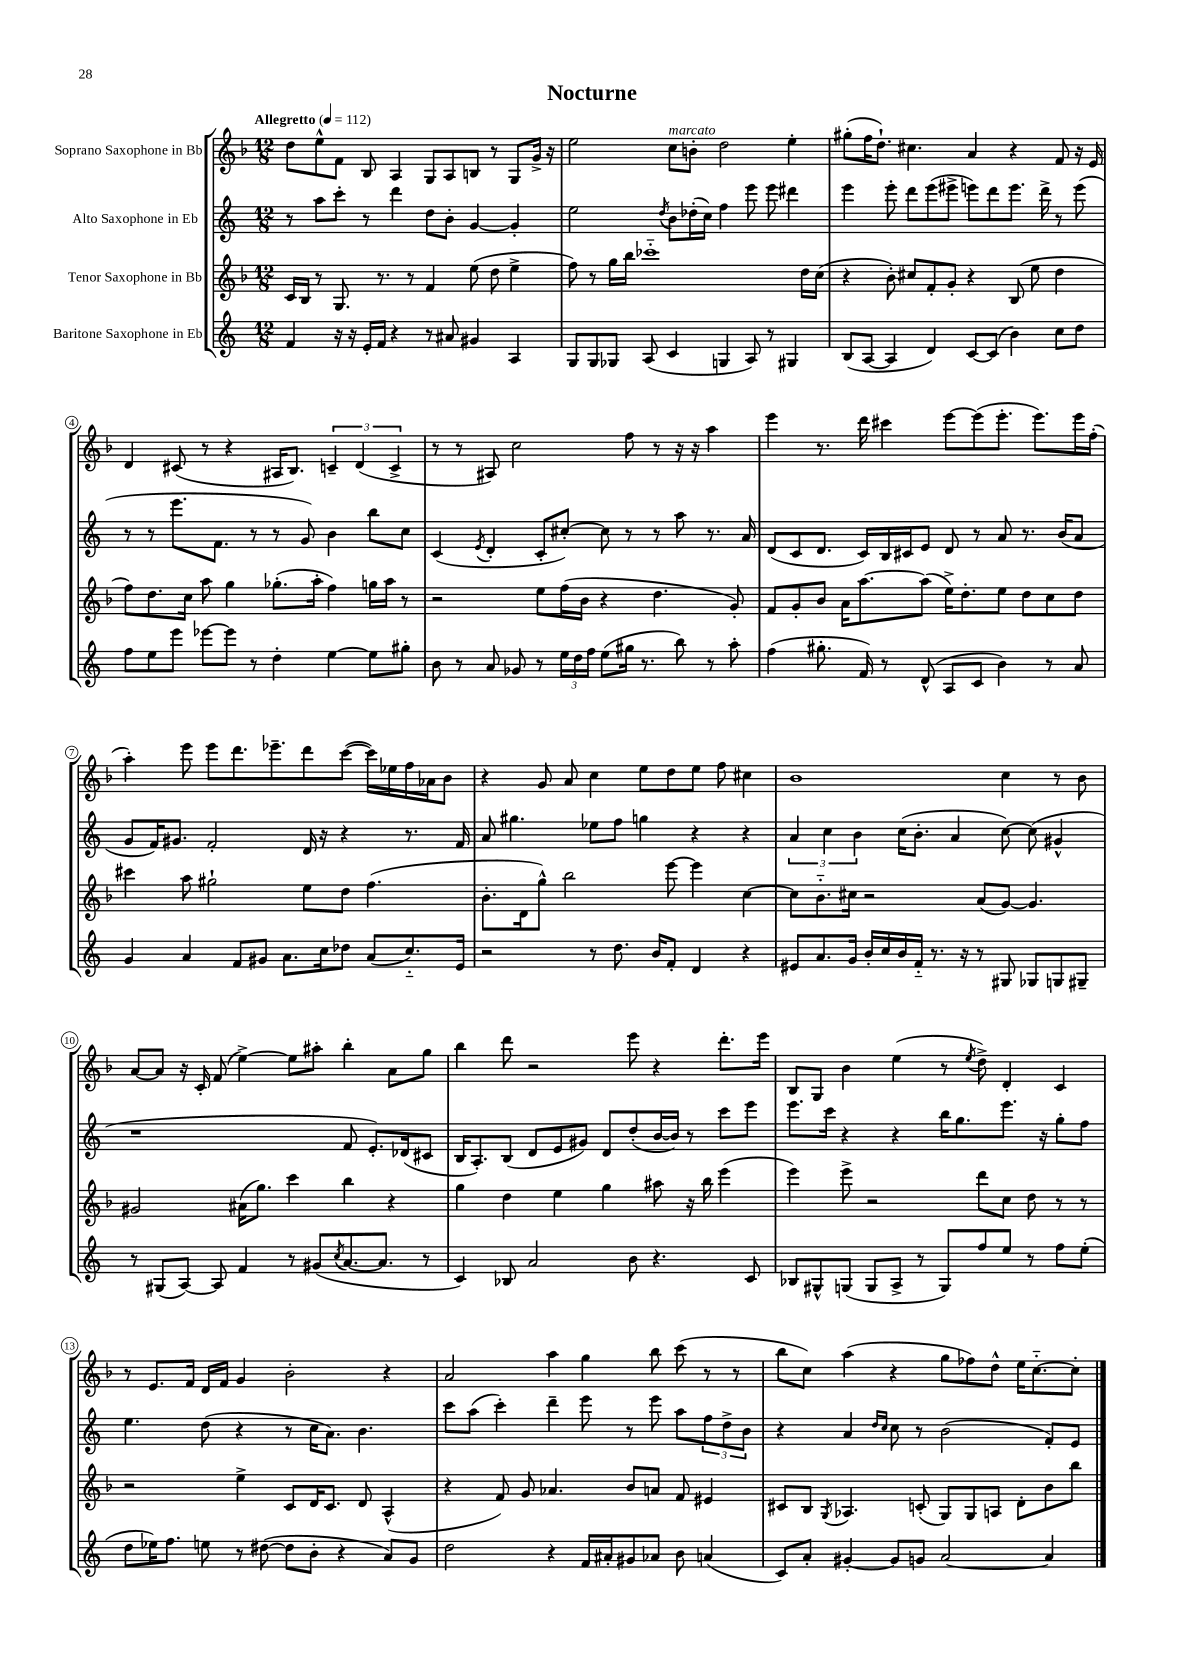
\header { title = "Nocturne" }
<<
\new StaffGroup <<
\new Staff = "s0" \with { instrumentName = "Soprano Saxophone in Bb" } {
    \clef treble \key f \major \numericTimeSignature \time 12/8 \tempo "Allegretto" 4 = 112
    d''8 e''8-^ f'8 bes8 a4 g8 a8 b8 r8 g8 g'16-> r16 |
    e''2 c''8^\markup { \italic "marcato" } b'8-. d''2 e''4-. |
    gis''8-.( f''16 d''8.-!) cis''4. a'4 r4 f'8 r16 e'16 |
    d'4 cis'8( r8 r4 ais16 bes8.) \tuplet 3/2 { c'4-- d'4( c'4-> } |
    r8 r8 ais8) c''2 f''8 r8 r16 r16 a''4 |
    e'''4 r8. d'''16 cis'''4 e'''8~ e'''8( e'''8.-. e'''8.) e'''16 f''16-.( |
    a''4-.) e'''8 e'''8 d'''8. ees'''8.-- d'''8 c'''8~( c'''16) ees''16 f''16 aes'16 bes'8 |
    r4 g'8 a'8 c''4 e''8 d''8 e''8 f''8 cis''4 |
    bes'1 c''4 r8 bes'8 |
    a'8~ a'8 r16 c'16-. f'8( e''4~->) e''8 ais''8-. bes''4-. a'8 g''8 |
    bes''4 d'''8 r2 e'''8 r4 d'''8.-. e'''16 |
    bes8 g8 bes'4 e''4( r8 \acciaccatura { e''8 } d''8->) d'4-. c'4 |
    r8 e'8. f'16 d'16 f'16 g'4 bes'2-. r4 |
    a'2 a''4 g''4 bes''8 c'''8( r8 r8 |
    bes''8 c''8) a''4( r4 g''8 fes''8) d''8-^ e''16 c''8.~-_ c''8-. \bar "|." |
}
\new Staff = "s1" \with { instrumentName = "Alto Saxophone in Eb" } {
    \clef treble \key c \major \numericTimeSignature \time 12/8
    r8 a''8 c'''8-. r8 d'''4 d''8 b'8-. g'4~ g'4-. |
    e''2 \acciaccatura { d''8 } b'8 des''16-.( c''16) f''4 e'''8 e'''8 dis'''4 |
    e'''4 e'''8-. d'''8 e'''8( eis'''8-> e'''8) d'''8 e'''8. d'''16-> r8 e'''8( |
    r8 r8 e'''8. f'8. r8 r8 g'8) b'4 b''8 c''8 |
    c'4( \acciaccatura { e'8 } d'4-. c'8-. cis''8~-.) cis''8 r8 r8 a''8 r8. a'16 |
    d'8( c'8 d'8. c'16) b16 cis'16 e'8 d'8 r8 a'8 r8. b'16( a'8 |
    g'8 f'16) gis'8. f'2-. d'16 r16 r4 r8. f'16 |
    a'8 gis''4. ees''8 f''8 g''4 r4 r4 |
    \tuplet 3/2 { a'4 c''4 b'4 } c''16( b'8.-. a'4 c''8~) c''8( gis'4-^ |
    r1 f'8 e'8.-.) des'16( cis'8 |
    b16 a8.-.) b8( d'8 e'8 gis'8) d'8 d''8-.( b'16~ b'16) r8 c'''8 e'''8 |
    e'''8. c'''16 r4 r4 b''16 g''8. e'''8. r16 g''8-. f''8 |
    e''4. d''8( r4 r8 c''16 a'8.) b'4. |
    c'''8 a''8( c'''4-.) d'''4-- e'''8 r8 e'''8 a''8 \tuplet 3/2 { f''8 d''8-> b'8 } |
    r4 a'4 \grace { d''16 c''16 } c''8 r8 b'2( f'8-.) e'8 \bar "|." |
}
\new Staff = "s2" \with { instrumentName = "Tenor Saxophone in Bb" } {
    \clef treble \key f \major \numericTimeSignature \time 12/8
    c'16 bes16 r8 g8. r8. r8 f'4 e''8( d''8 e''4-> |
    f''8) r8 g''16 bes''16 ces'''1-_ d''16 c''16( |
    r4 bes'8-.) cis''8 f'8-. g'8-. r4 bes8( e''8 d''4 |
    f''8) d''8. c''16 a''8 g''4 ges''8.-.( a''16-. f''4) g''16 a''16 r8 |
    r2 e''8 f''16( bes'16 r4 d''4. g'8-.) |
    f'8 g'8-. bes'8 a'16 a''8.~ a''8( e''16->) d''8.-. e''8 d''8 c''8 d''8 |
    cis'''4 a''8 gis''2-! e''8 d''8 f''4.( |
    bes'8.-. d'16 g''8-^) bes''2 e'''8~ e'''4 c''4~ |
    c''8 bes'8.-_ cis''16 r2 a'8( g'8~) g'4. |
    gis'2 ais'16( g''8.) c'''4 bes''4 r4 |
    g''4 d''4 e''4 g''4 ais''8 r16 bes''16 e'''4( |
    e'''4) e'''8-> r2 d'''8 c''8 d''8 r8 r8 |
    r2 e''4-> c'8 d'16 c'8. d'8 a4-^( |
    r4 f'8) g'8 aes'4. bes'8 a'8 f'8 eis'4 |
    cis'8 bes8 \acciaccatura { g8 } aes4. c'8-.( g8) g8 a8 d'8-. bes'8 bes''8 \bar "|." |
}
\new Staff = "s3" \with { instrumentName = "Baritone Saxophone in Eb" } {
    \clef treble \key c \major \numericTimeSignature \time 12/8
    f'4 r16 r16 e'16-. f'16 r4 r8 ais'8 gis'4 a4 |
    g8 g8 ges8 a8( c'4 g4 a8) r8 gis4 |
    b8( a8~ a4 d'4) c'8~ c'8( b'4) c''8 d''8 |
    f''8 e''8 e'''8 ees'''8~ ees'''8 r8 d''4-. e''4~ e''8 gis''8-. |
    b'8 r8 a'8 ges'8 r8 \tuplet 3/2 { e''16 d''16 f''16 } e''8( gis''16 r8. b''8) r8 a''8-. |
    f''4( gis''8.-. f'16) r8 d'8-^( a8 c'8 b'4) r8 a'8 |
    g'4 a'4 f'8 gis'8 a'8. c''16 des''8 a'8( c''8.-_) e'16 |
    r2 r8 d''8. b'16 f'8-. d'4 r4 |
    eis'8 a'8. g'16 b'16-. c''16 b'16 f'16-_ r8. r16 r8 gis8 ges8 g8 gis8-- |
    r8 gis8( a8~) a8 f'4 r8 gis'8( \acciaccatura { c''8 } a'8.~ a'8. r8 |
    c'4) bes8 a'2 b'8 r4. c'8 |
    bes8 gis8-^ g8( g8 a8-> r8 g8) f''8 e''8 r8 f''8 e''8-.( |
    d''8 ees''16) f''8. e''8 r8 dis''8~( dis''8 b'8-. r4 a'8) g'8 |
    d''2 r4 f'16 ais'16-. gis'8 aes'8 b'8 a'4( |
    c'8) a'8-. gis'4~-. gis'8 g'8 a'2~ a'4 \bar "|." |
}
>>
>>
\layout { \context { \Score \override BarNumber.stencil = #(make-stencil-circler 0.1 0.3 ly:text-interface::print) } }
